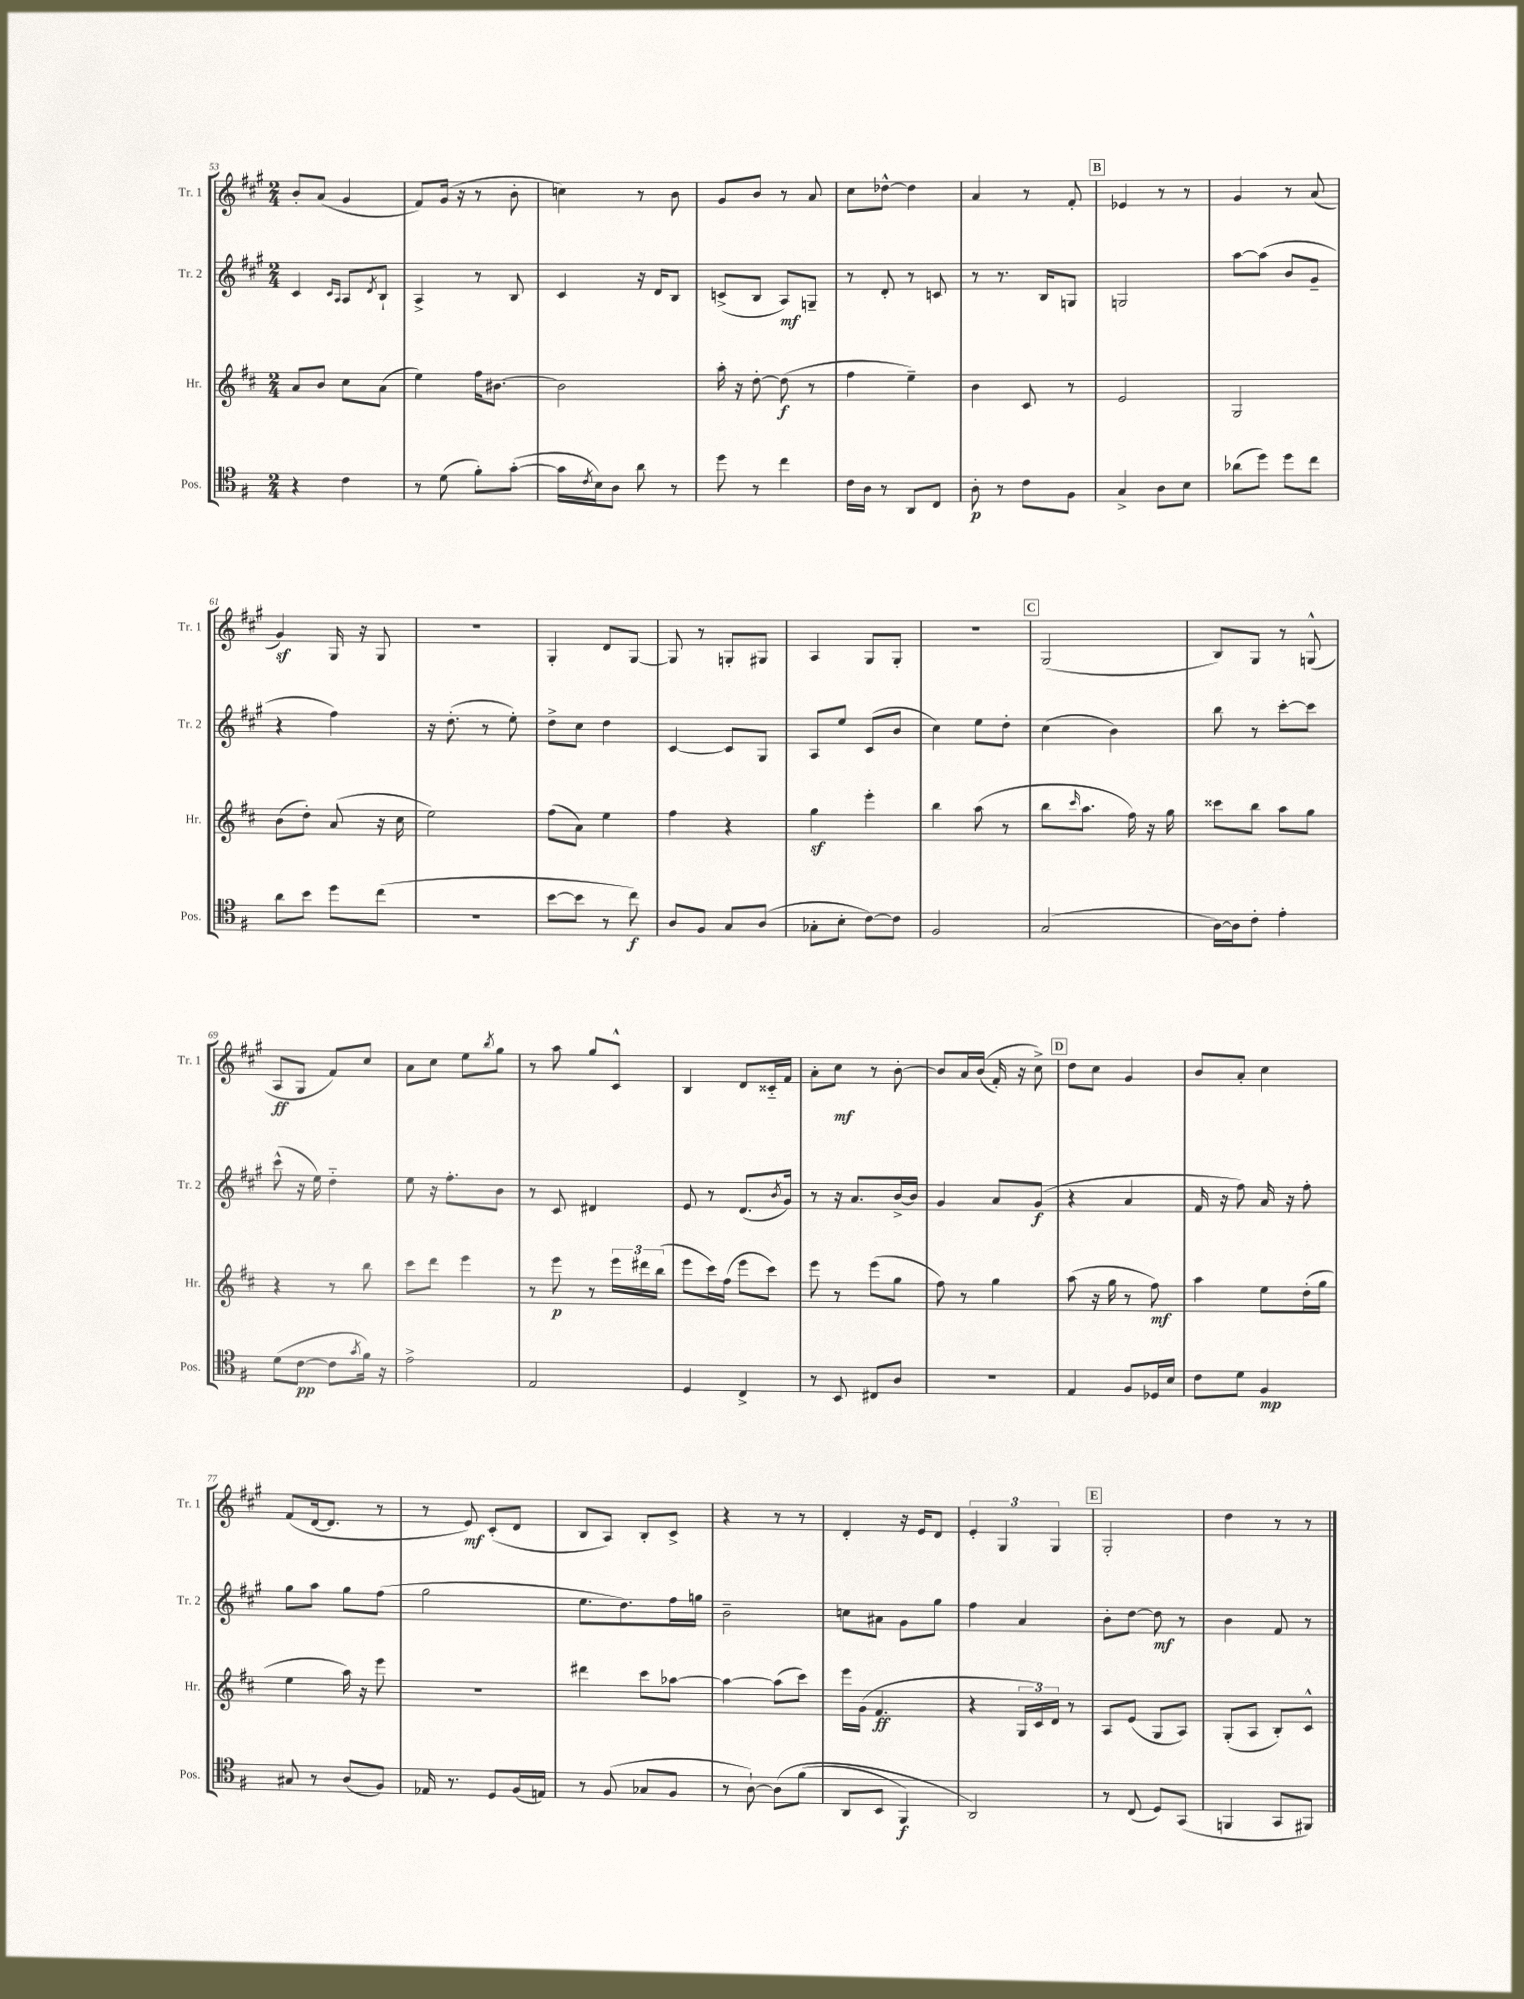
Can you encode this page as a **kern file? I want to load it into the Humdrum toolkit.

**kern	**kern	**kern	**kern
*staff4	*staff3	*staff2	*staff1
*clefC4	*clefG2	*clefG2	*clefG2
*k[f#]	*k[f#c#]	*k[f#c#g#]	*k[f#c#g#]
*M2/4	*M2/4	*M2/4	*M2/4
4r	8a	4c#	8b'
.	8b	.	(8a
.	.	16qqc#	.
.	.	16qqA	.
4c	8cc#	8A	4g#
.	.	8qd	.
.	(8a	8B`	.
=	=	=	=
8r	4ee)	4A^	8f#)
(8d	.	.	(16g#
.	.	.	16r
8f#')	16ff#	8r	8r
.	[8.b#	.	.
([8g'	.	8B	8b'
=	=	=	=
16g]	2b#]	4c#	4cc)
8qc	.	.	.
16B)	.	.	.
8A	.	.	.
8a	.	16r	8r
.	.	16d	.
8r	.	8B	8b
=	=	=	=
8dd	16aa'	(8c^	8g#
.	16r	.	.
8r	[8dd'	8B	8b
4cc	(8dd]	8A)	8r
.	8r	8G~	8a
=	=	=	=
16c	4ff#	8r	8cc#
16A	.	.	.
8r	.	8d'	[8dd-^^
8AA	4ee~)	8r	4dd-]
8C	.	8c	.
=	=	=	=
8A'	4b	8r	4a
8r	.	8.r	.
8c	8c#	.	8r
.	.	16B	.
8F#	8r	8G	8f#'
=	=	=	=
4G^	2e	2G	4e-
8A	.	.	8r
8B	.	.	8r
=	=	=	=
(8a-	2G	[8aa	4g#
8dd)	.	(8aa]	.
8dd	.	8b	8r
8cc	.	8g#~	(8a
=	=	=	=
8a	(8b	4r	4g#)
8b	8dd')	.	.
8dd	(8a	4ff#)	16G#
.	.	.	16r
(8cc	16r	.	8G#
.	16cc#	.	.
=	=	=	=
2r	2ee)	16r	2r
.	.	(8.dd'	.
.	.	8r	.
.	.	8ee')	.
=	=	=	=
[8b	(8ff#	8dd^	4G#'
8b]	8a)	8cc#	.
8r	4ee	4dd	8d
8cc)	.	.	[8G#
=	=	=	=
8A	4ff#	[4c#	8G#]
8F#	.	.	8r
8G	4r	8c#]	8G'
(8A	.	8G#	8G#
=	=	=	=
8G-'	4gg	8A	4A
8B'	.	8ee	.
[8c)	4eee'	(8c#	8G#
8c]	.	8b	8G#'
=	=	=	=
2F#	4bb	4cc#)	2r
.	(8aa	8ee	.
.	8r	8dd'	.
=	=	=	=
(2G	8bb	(4cc#	(2G#
.	16qqccc#	.	.
.	8.aa	.	.
.	.	4b)	.
.	16ff#)	.	.
.	16r	.	.
.	16gg	.	.
=	=	=	=
[16A)	8ccc##	8bb	8B)
16A]	.	.	.
8c'	8bb	8r	8G#
4e'	8aa	[8ccc#'	8r
.	8gg	8ccc#]	(8G^^
=	=	=	=
(8d	4r	(8ccc#^^	8A
[8c	.	16r	8G#
.	.	16ee)	.
8c]	8r	4dd'~	8f#)
8qg	.	.	.
16f#)	8bb	.	8cc#
16r	.	.	.
=	=	=	=
2e^	8ccc#	8ee	8a
.	8ddd	16r	8cc#
.	.	8.ff#'	.
.	4eee	.	8ee
.	.	.	8qbb
.	.	8b	8gg#
=	=	=	=
2E	8r	8r	8r
.	8eee	8c#	8aa
.	8r	4d#	8gg#
.	24eee	.	8c#^^
.	24ddd#	.	.
.	(24bb	.	.
=	=	=	=
4D	8eee	8e	4B
.	16ccc#)	8r	.
.	(16ff#	.	.
4C^	8eee	(8.d	8d
.	8ccc#)	.	16c##'~
.	.	8qb	.
.	.	16g#)	16f#
=	=	=	=
8r	8eee	8r	8a'
8BB	8r	16r	8cc#
.	.	8.a	.
8C#	(8eee	.	8r
8A	8gg	[16b^	[8b'
.	.	16b]	.
=	=	=	=
2r	8ff#)	4g#	8b]
.	8r	.	16a
.	.	.	&((16b
.	4gg	8a	16f#')
.	.	.	16r
.	.	(8g#	8cc#^&)
=	=	=	=
4E	(8aa	4r	8dd
.	16r	.	8cc#
.	16gg	.	.
8F#	8r	4a	4g#
16D-	8ff#)	.	.
16B	.	.	.
=	=	=	=
8c	4aa	16f#	8b
.	.	16r	.
8d	.	8ff#)	8a'
4F#	8ee	16a	4cc#
.	.	16r	.
.	(16dd'	8ff#'	.
.	16gg	.	.
=	=	=	=
8G#	4ee	8gg#	(8f#
8r	.	8aa	[16d
.	.	.	8.d]
(8A	16aa)	8gg#	.
.	16r	.	.
8F#)	8eee	(8ff#	8r
=	=	=	=
16E-	2r	2gg#	8r
8.r	.	.	.
.	.	.	8e)
8D	.	.	(8c#'
(16F#	.	.	8d
16E)	.	.	.
=	=	=	=
8r	4ddd#	8.ee	8B
(8F#	.	.	8A)
.	.	8.dd)	.
8G-	8ccc#	.	8B'
8F#	[8aa-	16ff#	8c#^
.	.	16gg	.
=	=	=	=
8r	4aa-_	2b~	4r
[8A`)	.	.	.
&(8A]	(8aa-]	.	8r
(8f#	8ccc#)	.	8r
=	=	=	=
8AA	16eee	8cc	4d'
.	(16g	.	.
8BB	4.f#	8a#	.
4FF#)	.	8g#	16r
.	.	.	16e
.	.	8gg#	8d
=	=	=	=
2AA&)	4r	4ff#	6e'
.	.	.	6G#
.	24G	4a	.
.	24c#)	.	.
.	24d	.	6G#
.	8r	.	.
=	=	=	=
8r	8A	8b'	2G#'
(8C	(8e	[8dd	.
8D)	8G	8dd]	.
(8GG	8A)	8r	.
=	=	=	=
4FF	(8G'	4b	4dd
.	8A	.	.
8GG	8B')	8f#	8r
8FF#)	8c#^^	8r	8r
==	==	==	==
*-	*-	*-	*-
